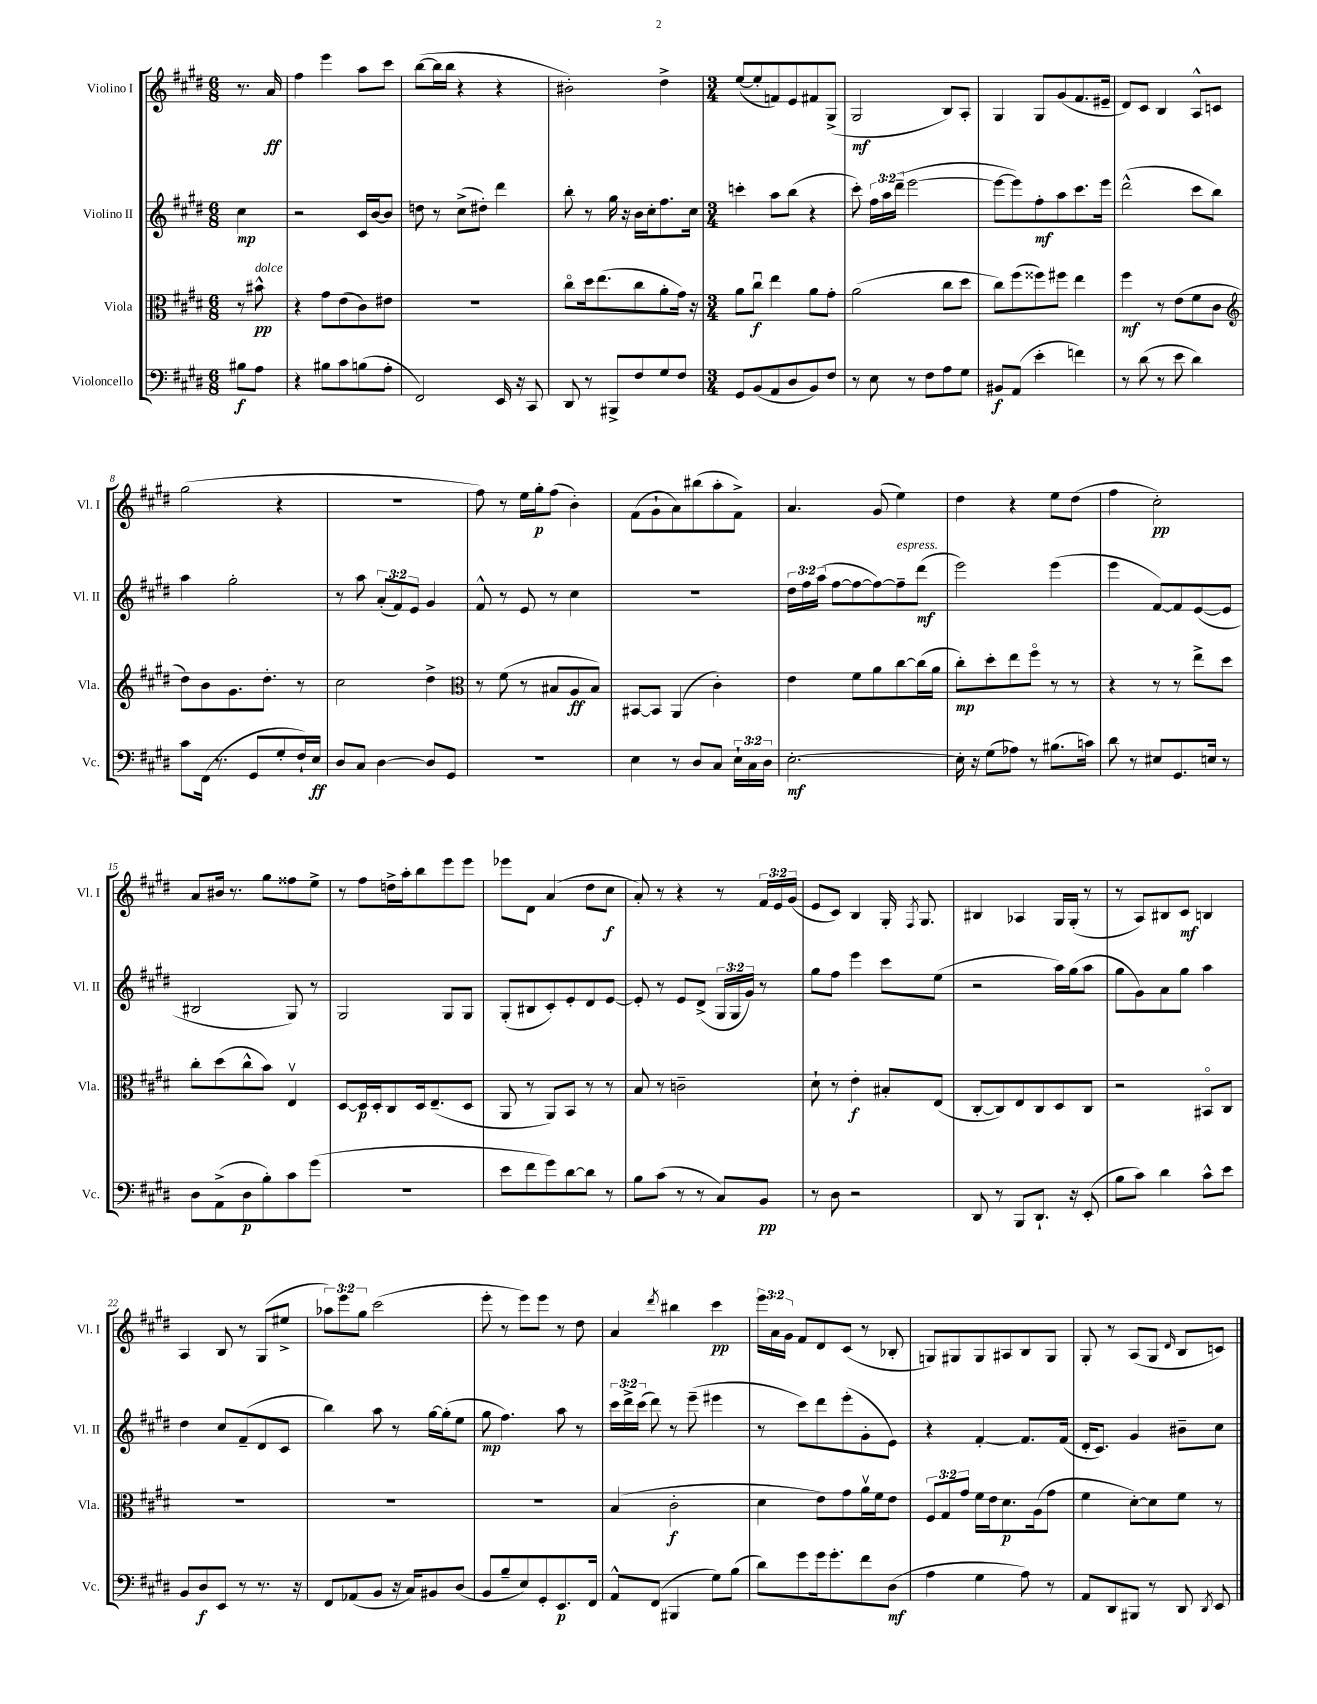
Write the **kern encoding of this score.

**kern	**dynam	**kern	**dynam	**kern	**dynam	**kern	**dynam
*part4	*part4	*part3	*part3	*part2	*part2	*part1	*part1
*staff4	*staff4	*staff3	*staff3	*staff2	*staff2	*staff1	*staff1
*I"Violoncello	*	*I"Viola	*	*I"Violino II	*	*I"Violino I	*
*I'Vc.	*	*I'Vla.	*	*I'Vl. II	*	*I'Vl. I	*
*clefF4	*	*clefC3	*	*clefG2	*	*clefG2	*
*k[f#c#g#d#]	*	*k[f#c#g#d#]	*	*k[f#c#g#d#]	*	*k[f#c#g#d#]	*
*M6/8	*	*M6/8	*	*M6/8	*	*M6/8	*
=	=	=	=	=	=	=	=
8B#X\L	f	8r	.	4cc#\	mp	8.r	.
!	!	!LO:TX:a:i:t=dolce	!	!	!	!	!
8A\J	.	8b#X^^\	pp	.	.	.	.
.	.	.	.	.	.	16a/	ff
=1	=1	=1	=1	=1	=1	=1	=1
4r	.	4r	.	2r	.	4ff#\	.
8B#X\L	.	8g#\L	.	.	.	4eee\	.
8c#\	.	(8e\	.	.	.	.	.
(8Bn\	.	8c#\)	.	16c#/LL	.	8aa\L	.
.	.	.	.	[16b/J	.	.	.
8A'\J	.	8e#X\J	.	8b/J]	.	8ccc#\J	.
=2	=2	=2	=2	=2	=2	=2	=2
2FF#/)	.	2.r	.	8ddn\	.	([8bb\L	.
.	.	.	.	8r	.	16bb\L]	.
.	.	.	.	.	.	16bb\JJ	.
.	.	.	.	(8cc#^\L	.	4r	.
.	.	.	.	8dd#X'\J)	.	.	.
16EE/	.	.	.	4ddd#\	.	4r	.
16r	.	.	.	.	.	.	.
8CC#/	.	.	.	.	.	.	.
=3	=3	=3	=3	=3	=3	=3	=3
8DD#/	.	8cc#\L	.	8bb'\	.	2b#X'\)	.
8r	.	16dd#\k	.	8r	.	.	.
.	.	(8.ee\	.	.	.	.	.
8BBB#X^/L	.	.	.	16gg#\	.	.	.
.	.	.	.	16r	.	.	.
8F#/	.	8cc#\	.	16b\LL	.	.	.
.	.	.	.	16cc#'\J	.	.	.
8G#/	.	8a'\	.	8.ff#\	.	4dd#^\	.
8F#/J	.	16g#\Jk)	.	.	.	.	.
.	.	16r	.	16cc#\Jk	.	.	.
=4	=4	=4	=4	=4	=4	=4	=4
*M3/4	*	*M3/4	*	*M3/4	*	*M3/4	*
8GG#/L	.	8a\L	.	4cccn'\	.	([8ee/L	.
(8BB/	.	8cc#u\J	f	.	.	8ee'/]	.
8AA/	.	4ee\	.	8aa\L	.	8fn/)	.
8D#/	.	.	.	(8bb\J	.	8e/	.
8BB/)	.	8a\L	.	4r	.	8f#X/	.
8F#/J	.	8g#'\J	.	.	.	(8G#^/J	.
=5	=5	=5	=5	=5	=5	=5	=5
8r	.	(2a\	.	8ccc#'\)	.	2G#/	mf
8E\	.	.	.	24ff#\LL	.	.	.
.	.	.	.	24aa\	.	.	.
.	.	.	.	(24ddd#~\JJ	.	.	.
8r	.	.	.	[2eee\	.	.	.
8F#\L	.	.	.	.	.	.	.
8A\	.	8cc#\L	.	.	.	8B/L)	.
8G#\J	.	8dd#\J	.	.	.	8A'/J	.
=6	=6	=6	=6	=6	=6	=6	=6
8BB#X/L	f	8cc#\L)	.	8eee\L_	.	4G#/	.
(8AA/J	.	(8ff#\	.	8eee\])	.	.	.
4e'\	.	8ff##X\)	.	8ff#'\	mf	8G#/L	.
.	.	8ff#X\J	.	8aa\	.	(8g#/	.
4fn\)	.	4ee\	.	8.ccc#\	.	8.f#/	.
.	.	.	.	16eee\Jk	.	16e#X~/Jk	.
=7	=7	=7	=7	=7	=7	=7	=7
8r	.	4ff#\	mf	(2ddd#^^\	.	8d#/L)	.
(8d#\	.	.	.	.	.	8c#/J	.
8r	.	8r	.	.	.	4B/	.
8e\	.	(8e\L	.	.	.	.	.
4d#\)	.	8f#\	.	8ccc#\L	.	8A^^/L	.
.	.	8c#\J	.	8bb\J)	.	8cn/J	.
!!LO:LB:g=z
=8	=8	=8	=8	=8	=8	=8	=8
*	*	*clefG2	*	*	*	*	*
8c#\L	.	8dd#\L)	.	4aa\	.	(2gg#\	.
(16FF#\Jk	.	8b\	.	.	.	.	.
8.r	.	.	.	.	.	.	.
.	.	8.g#\	.	2gg#'\	.	.	.
8GG#/L	.	.	.	.	.	.	.
.	.	8.dd#'\J	.	.	.	.	.
8G#'/	.	.	.	.	.	4r	.
16F#`/L)	.	8r	.	.	.	.	.
16E/JJ	ff	.	.	.	.	.	.
=9	=9	=9	=9	=9	=9	=9	=9
8D#/L	.	2cc#\	.	8r	.	2.r	.
8C#/J	.	.	.	8aa\	.	.	.
[4D#\	.	.	.	(12a'/L	.	.	.
.	.	.	.	12f#/)	.	.	.
.	.	.	.	12e/J	.	.	.
8D#/L]	.	4dd#^\	.	4g#/	.	.	.
8GG#/J	.	.	.	.	.	.	.
=10	=10	=10	=10	=10	=10	=10	=10
*	*	*clefC3	*	*	*	*	*
2.r	.	8r	.	8f#^^/	.	8ff#\)	.
.	.	(8f#\	.	8r	.	8r	.
.	.	8r	.	8e/	.	16ee\LL	.
.	.	.	.	.	.	16gg#'\J	p
.	.	8B#X/L	.	8r	.	(8ff#\J	.
.	.	8A/	ff	4cc#\	.	4b'\)	.
.	.	8B#/J)	.	.	.	.	.
=11	=11	=11	=11	=11	=11	=11	=11
4E\	.	[8BB#X/L	.	2.r	.	(8f#\L	.
.	.	8BB#/J]	.	.	.	8g#`\	.
8r	.	(4AA/	.	.	.	8a\)	.
8D#/L	.	.	.	.	.	(8bb#X\	.
8C#/J	.	4c#'\)	.	.	.	8aa'\	.
24E`\LL	.	.	.	.	.	8f#^\J)	.
24C#\	.	.	.	.	.	.	.
24D#\JJ	.	.	.	.	.	.	.
=12	=12	=12	=12	=12	=12	=12	=12
[2.E'\	mf	4e\	.	24dd#\LL	.	4.a/	.
.	.	.	.	24ff#\	.	.	.
.	.	.	.	(24aa\JJ	.	.	.
.	.	.	.	[8ff#\L	.	.	.
.	.	8f#\L	.	8ff#\_	.	.	.
.	.	8a\	.	8ff#\_)	.	(8g#/	.
!	!	!	!	!LO:TX:a:i:t=espress.	!	!	!
.	.	[8cc#\	.	8ff#~\]	.	4ee\)	.
.	.	(16cc#\L]	.	(8ddd#\J	mf	.	.
.	.	16a\JJ	.	.	.	.	.
=13	=13	=13	=13	=13	=13	=13	=13
16E'\]	.	8cc#'\L)	mp	2eee\)	.	4dd#\	.
16r	.	.	.	.	.	.	.
(8G#\L	.	8dd#'\	.	.	.	.	.
8A-X\J)	.	8ee\	.	.	.	4r	.
8r	.	8ff#\J	.	.	.	.	.
(8.B#X\L	.	8r	.	(4eee\	.	8ee\L	.
.	.	8r	.	.	.	(8dd#\J	.
16cn\Jk)	.	.	.	.	.	.	.
=14	=14	=14	=14	=14	=14	=14	=14
8d#\	.	4r	.	4eee\	.	4ff#\	.
8r	.	.	.	.	.	.	.
8E#X/L	.	8r	.	[8f#/L)	.	2cc#'\)	pp
8.GG#/	.	8r	.	8f#/]	.	.	.
.	.	8ee^\L	.	([8e/	.	.	.
16En/Jk	.	.	.	.	.	.	.
8r	.	8dd#\J	.	8e/J]	.	.	.
!!LO:LB:g=z
=15	=15	=15	=15	=15	=15	=15	=15
8D#\L	.	8cc#'\L	.	2B#X/	.	8a/L	.
(8AA^\	.	(8dd#\	.	.	.	16b#X/Jk	.
.	.	.	.	.	.	8.r	.
8D#\	p	8cc#^^\	.	.	.	.	.
8B'\)	.	8b\J)	.	.	.	8gg#\L	.
8c#\	.	4Ev/	.	8G#/)	.	8ff##X\	.
(8g#\J	.	.	.	8r	.	8ee^\J	.
=16	=16	=16	=16	=16	=16	=16	=16
2.r	.	[8D#/L	.	2G#/	.	8r	.
.	.	16D#/L]	p	.	.	8ff#\L	.
.	.	16D#'/J	.	.	.	.	.
.	.	8C#/	.	.	.	16ddn^\L	.
.	.	.	.	.	.	16aa'\J	.
.	.	16D#/k	.	.	.	8bb\	.
.	.	(8.E~/	.	.	.	.	.
.	.	.	.	8G#/L	.	8eee\	.
.	.	8D#/J	.	8G#/J	.	8eee\J	.
=17	=17	=17	=17	=17	=17	=17	=17
8e\L	.	8AA/	.	(8G#'/L	.	8eee-X\L	.
8f#\	.	8r	.	8B#X/	.	8d#\J	.
8g#\)	.	8AA/L)	.	8c#'/)	.	(4a/	.
[8d#\	.	8BB/J	.	8e'/	.	.	.
8d#\J]	.	8r	.	8d#/	.	8dd#\L	.
8r	.	8r	.	[8e/J	.	8cc#\J	f
=18	=18	=18	=18	=18	=18	=18	=18
8B\L	.	8B/	.	8e'/]	.	8a'/)	.
(8c#\J	.	8r	.	8r	.	8r	.
8r	.	2cn~\	.	8e/L	.	4r	.
8r	.	.	.	(8d#^/J	.	.	.
8C#/L)	.	.	.	24G#/LL	.	8r	.
.	.	.	.	24G#/	.	.	.
.	.	.	.	24g#/JJ)	.	.	.
8BB/J	pp	.	.	8r	.	24f#/LL	.
.	.	.	.	.	.	24e/	.
.	.	.	.	.	.	(24g#/JJ	.
=19	=19	=19	=19	=19	=19	=19	=19
8r	.	8d#`\	.	8gg#\L	.	8e/L	.
8D#\	.	8r	.	8ff#\J	.	8c#/J)	.
2r	.	4e'\	f	4eee\	.	4B/	.
.	.	8B#X'/L	.	8ccc#\L	.	16G#'/	.
.	.	.	.	.	.	8qF#/	.
.	.	.	.	.	.	8.G#/	.
.	.	(8E/J	.	(8ee\J	.	.	.
=20	=20	=20	=20	=20	=20	=20	=20
8DD#/	.	[8C#'/L	.	2r	.	4B#X/	.
8r	.	8C#/])	.	.	.	.	.
8BBB/L	.	8E/	.	.	.	4A-X/	.
8.DD#`/J	.	8C#/	.	.	.	.	.
.	.	8D#/	.	16aa\LL)	.	16G#/LL	.
16r	.	.	.	(16gg#\J	.	(16G#'/JJ	.
(8EE'/	.	8C#/J	.	8aa\J	.	8r	.
=21	=21	=21	=21	=21	=21	=21	=21
8B\L	.	2r	.	8gg#\L	.	8r	.
8c#\J)	.	.	.	8g#\)	.	8A/L)	.
4d#\	.	.	.	8a\	.	8B#X/	.
.	.	.	.	8gg#\J	.	8c#/J	mf
8c#^^\L	.	8BB#X/L	.	4aa\	.	4Bn/	.
8e\J	.	8C#/J	.	.	.	.	.
!!LO:LB:g=z
=22	=22	=22	=22	=22	=22	=22	=22
8BB/L	.	2.r	.	4dd#\	.	4A/	.
8D#/	f	.	.	.	.	.	.
8EE/J	.	.	.	8cc#/L	.	8B/	.
8r	.	.	.	(8f#~/	.	8r	.
8.r	.	.	.	8d#/	.	(8G#/L	.
.	.	.	.	8c#/J	.	8ee#X^/J	.
16r	.	.	.	.	.	.	.
=23	=23	=23	=23	=23	=23	=23	=23
8FF#/L	.	2.r	.	4bb\)	.	12aa-X\L)	.
.	.	.	.	.	.	12eee\	.
(8AA-X/	.	.	.	.	.	.	.
.	.	.	.	.	.	12gg#\J	.
8BB/J	.	.	.	8aa\	.	(2ccc#\	.
16r	.	.	.	8r	.	.	.
16C#/KL)	.	.	.	.	.	.	.
8BB#X/	.	.	.	[16gg#\LL	.	.	.
.	.	.	.	(16gg#'\J]	.	.	.
(8D#/J	.	.	.	8ee\J	.	.	.
=24	=24	=24	=24	=24	=24	=24	=24
8BB/L	.	2.r	.	8gg#\	mp	8eee'\	.
8B~/	.	.	.	4.ff#\)	.	8r	.
8E/)	.	.	.	.	.	8eee\L)	.
8GG#'/	.	.	.	.	.	8eee\J	.
8.EE/	p	.	.	8aa\	.	8r	.
.	.	.	.	8r	.	8dd#\	.
16FF#/Jk	.	.	.	.	.	.	.
=25	=25	=25	=25	=25	=25	=25	=25
8AA^^/L	.	(4B/	.	24ccc#\LL	.	4a/	.
.	.	.	.	24ddd#^\	.	.	.
.	.	.	.	(24ccc#\JJ	.	.	.
(8FF#/J	.	.	.	8ddd#\)	.	.	.
.	.	.	.	.	.	8qddd#/	.
4BBB#X/	.	2c#'\	f	8r	.	4bb#X\	.
.	.	.	.	(8eee~\	.	.	.
8G#\L)	.	.	.	4eee#X\	.	4ccc#\	pp
(8B\J	.	.	.	.	.	.	.
=26	=26	=26	=26	=26	=26	=26	=26
8d#\L)	.	4d#\	.	8r	.	24eee\LL	.
.	.	.	.	.	.	24a\	.
.	.	.	.	.	.	24g#\JJ	.
8g#\	.	.	.	8ccc#\L)	.	8f#/L	.
16g#\k	.	8e\L)	.	8ddd#\	.	8d#/	.
8.g#'\	.	.	.	.	.	.	.
.	.	8g#\	.	(8eee'\	.	(8c#/J	.
8f#\	.	16av\L	.	8g#'\	.	8r	.
.	.	16f#\J	.	.	.	.	.
(8D#\J	mf	8e\J	.	8e\J)	.	8B-X'/	.
=27	=27	=27	=27	=27	=27	=27	=27
4A\	.	12F#/L	.	4r	.	8Gn/L)	.
.	.	12G#/	.	.	.	.	.
.	.	.	.	.	.	8G#X/	.
.	.	12g#/J	.	.	.	.	.
4G#\	.	16f#\LL	.	[4f#'/	.	8G#/	.
.	.	16e\J	.	.	.	.	.
.	.	8.d#\	p	.	.	8A#X/	.
8A\)	.	.	.	8.f#/L]	.	8B/	.
.	.	(16A\k	.	.	.	.	.
8r	.	8g#\J	.	.	.	8G#/J	.
.	.	.	.	(16f#/Jk	.	.	.
=28	=28	=28	=28	=28	=28	=28	=28
8AA/L	.	4f#\	.	16d#'/KL	.	8G#'/	.
.	.	.	.	8.c#/J)	.	.	.
8DD#/	.	.	.	.	.	8r	.
8BBB#X/J	.	[8d#'\L)	.	4g#/	.	(8A/L	.
8r	.	8d#\]	.	.	.	8G#/J	.
.	.	.	.	.	.	16qqd#/	.
8DD#/	.	8f#\J	.	8b#X~\L	.	8B/L	.
8qDD#/	.	.	.	.	.	.	.
8EE/	.	8r	.	8cc#\J	.	8cn/J)	.
==	==	==	==	==	==	==	==
*-	*-	*-	*-	*-	*-	*-	*-
